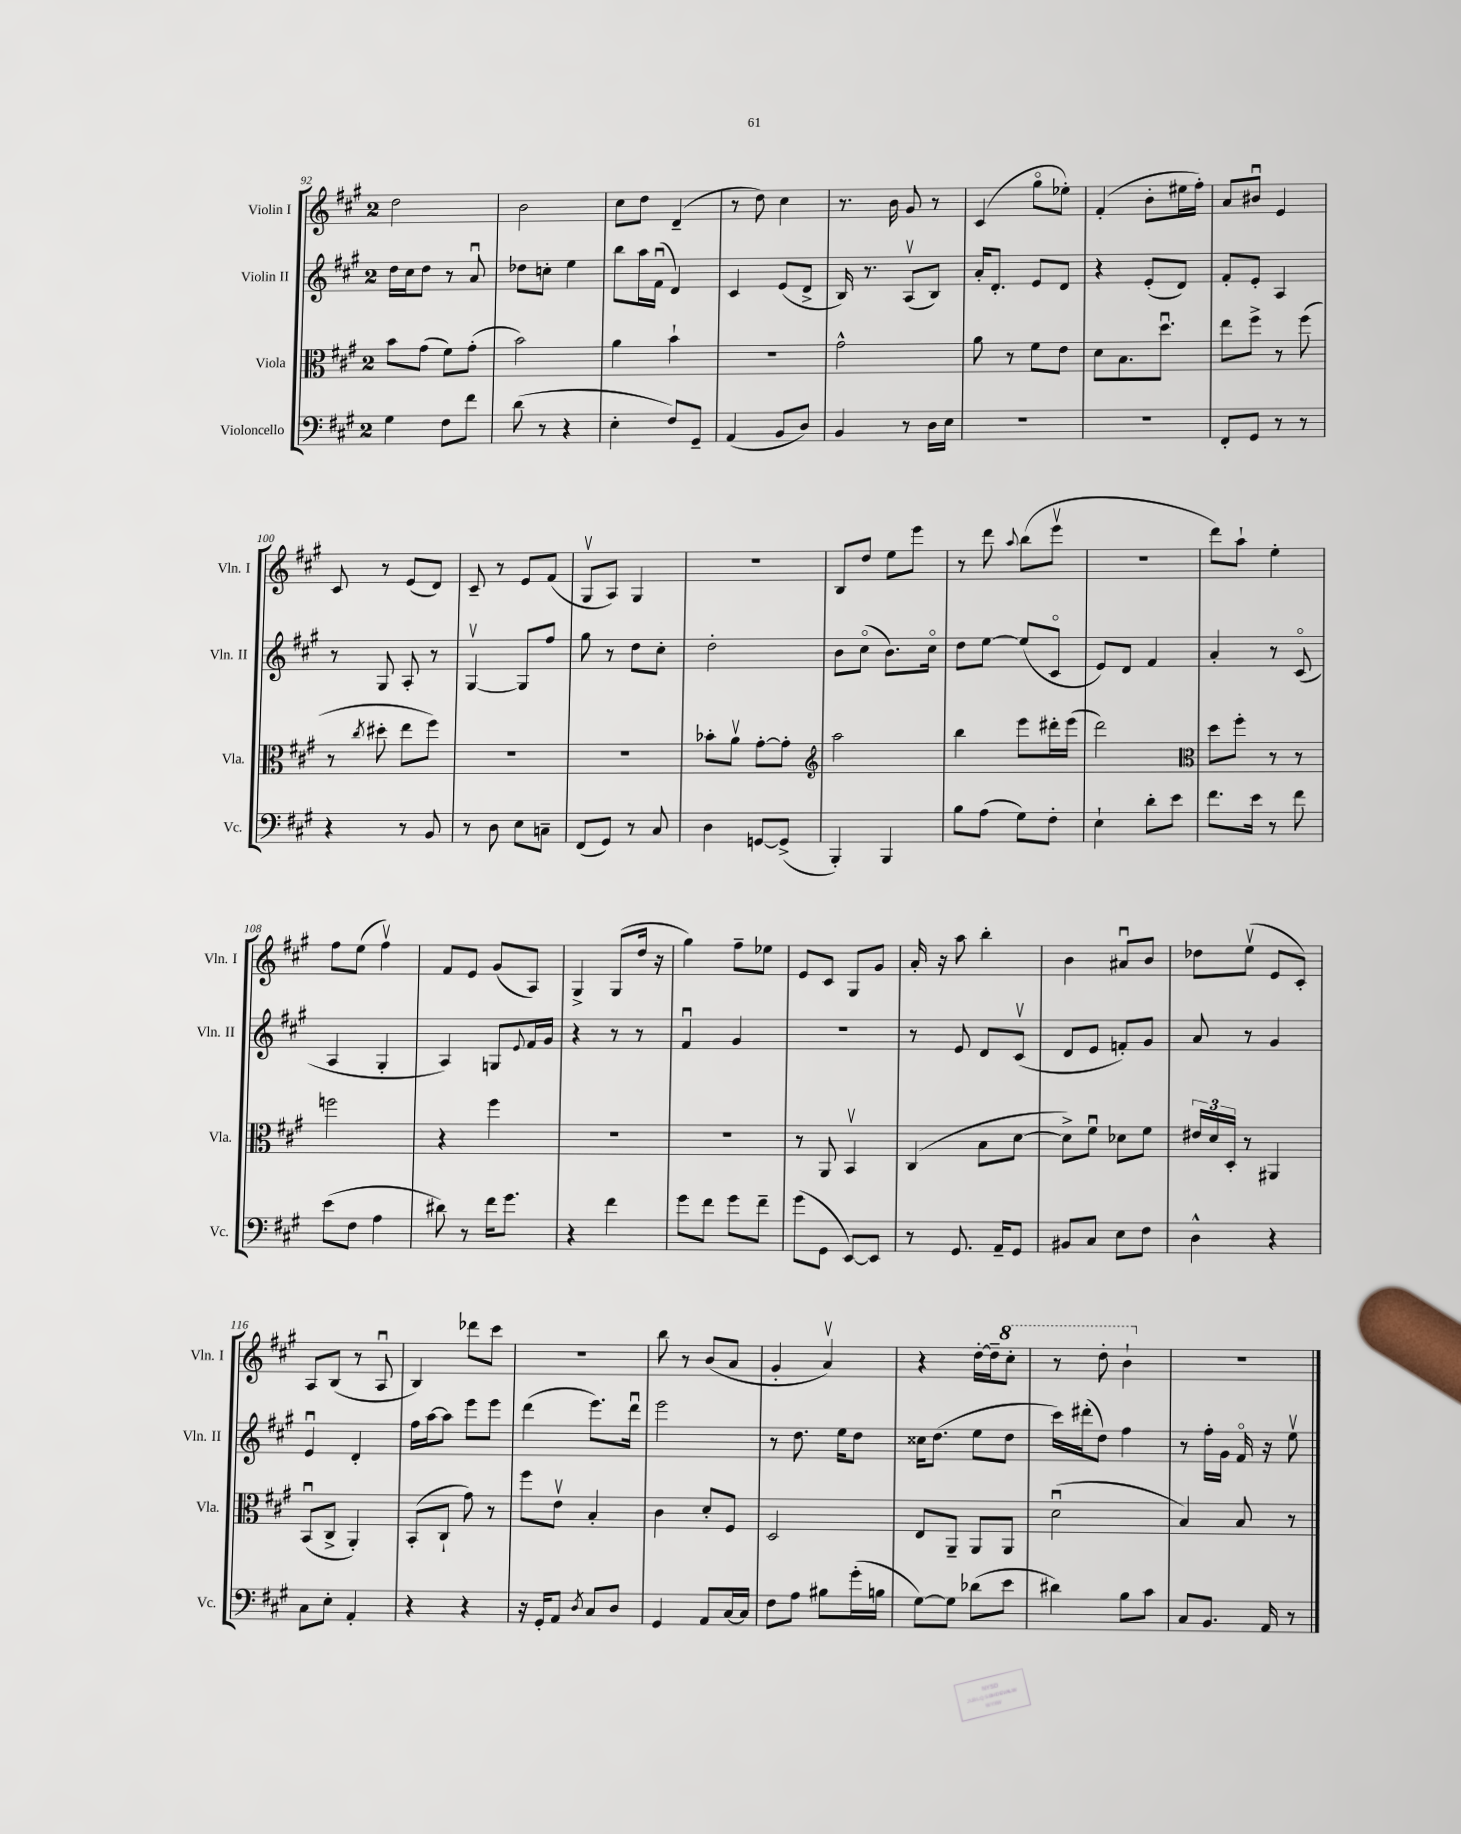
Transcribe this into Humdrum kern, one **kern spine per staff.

**kern	**kern	**kern	**kern
*staff4	*staff3	*staff2	*staff1
*clefF4	*clefC3	*clefG2	*clefG2
*k[f#c#g#]	*k[f#c#g#]	*k[f#c#g#]	*k[f#c#g#]
*M2/4	*M2/4	*M2/4	*M2/4
4G#\	8b\L	16dd\LL	2dd\
.	.	16cc#\J	.
.	(8g#\J	8dd\J	.
8F#\L	8f#\L)	8r	.
8f#\J	(8g#'\J	8au/	.
=	=	=	=
(8d\	2b\)	8dd-\L	2b\
8r	.	8cc'\J	.
4r	.	4ee\	.
=	=	=	=
4E'\	4a\	8bb\L	8cc#\L
.	.	16aa\L	8dd\J
.	.	(16f#u\JJ	.
8F#/L)	4b`\	4d/)	(4d~/
8GG#~/J	.	.	.
=	=	=	=
(4AA/	2r	4c#/	8r
.	.	.	8dd\)
8BB/L	.	(8e/L	4cc#\
8D/J)	.	8d^/J	.
=	=	=	=
4BB/	2g#^^\	16B/)	8.r
.	.	8.r	.
.	.	.	16b\
8r	.	(8Av/L	8g#/
16D\LL	.	8B/J)	8r
16E\JJ	.	.	.
=	=	=	=
2r	8a\	16a'/LK	(4c#/
.	.	8.d'/J	.
.	8r	.	.
.	8f#\L	8e/L	8gg#o\L
.	8e\J	8d/J	8ee-'\J)
=	=	=	=
2r	8d\L	4r	(4f#'/
.	8.B\	.	.
.	.	(8e'/L	8b'\L
.	8.ddu\J	.	.
.	.	8d/J)	16ee#\L
.	.	.	16ff#'\JJ)
=	=	=	=
8FF#'/L	8ee\L	8f#'/L	8a/L
8GG#/J	8ff#^\J	8e'/J	8b#u/J
8r	8r	4A/	4e/
8r	(8ff#\	.	.
=	=	=	=
4r	8r	8r	8c#/
.	8qcc#/	.	.
.	8dd#'\	8G#/	8r
8r	8ee\L	8A'/	(8e/L
8BB/	8ff#\J)	8r	8d/J)
=	=	=	=
8r	2r	[4G#v/	8c#~/
8D\	.	.	8r
8E\L	.	8G#/]L	8e/L
8C~\J	.	8ff#/J	(8f#/J
=	=	=	=
(8FF#/L	2r	8gg#\	8G#v/L
8GG#/J)	.	8r	8A/J)
8r	.	8dd\L	4G#/
8C#/	.	8cc#'\J	.
=	=	=	=
4D\	8b-'\L	2dd'\	2r
.	8av\J	.	.
[8GG/L	[8g#'\L	.	.
(8GG^/]J	8g#'\]J	.	.
=	=	=	=
*	*clefG2	*	*
4BBB'/)	2aa\	8b\L	8B/L
.	.	(8cc#o\J	8dd/J
4BBB/	.	8.b\L)	8ee\L
.	.	.	8eee\J
.	.	16cc#o\Jk	.
=	=	=	=
8B\L	4bb\	8dd\L	8r
(8A\J	.	[8ee\J	8ddd\
.	.	.	8qqaa/
8G#\L)	8eee\L	(8ee/]L	(8bb\L
8F#'\J	16ddd#'\L	8c#o/J	8eeev\J
.	(16eee\JJ	.	.
=	=	=	=
4E`\	2ddd\)	8e/L)	2r
.	.	8d/J	.
8d'\L	.	4f#/	.
8e\J	.	.	.
=	=	=	=
*	*clefC3	*	*
8.f#\L	8dd\L	4a'/	8ddd\L)
.	8ff#'\J	.	8aa`\J
16e\Jk	.	.	.
8r	8r	8r	4ee'\
8f#\	8r	(8c#o/	.
=	=	=	=
(8e\L	2ff\	4A/	8ff#\L
8F#\J	.	.	(8ee\J
4A\	.	4G#'/	4ff#v\)
=	=	=	=
8d#\)	4r	4A/)	8f#/L
8r	.	.	8e/J
16f#\LK	4ff#\	8G/L	(8g#/L
8.g#\J	.	.	.
.	.	8qqe/	.
.	.	16f#/L	8A/J)
.	.	16g#/JJ	.
=	=	=	=
4r	2r	4r	4G#^/
4f#\	.	8r	(8G#/L
.	.	8r	16dd/Jk
.	.	.	16r
=	=	=	=
8g#\L	2r	4f#u/	4gg#\)
8f#\J	.	.	.
8g#\L	.	4g#/	8ff#~\L
8f#~\J	.	.	8ee-\J
=	=	=	=
(8g#\L	8r	2r	8e/L
8GG#\J	8AA/	.	8c#/J
[8EE/L)	4BBv/	.	8G#/L
8EE/]J	.	.	8g#/J
=	=	=	=
8r	(4C#/	8r	16a'/
.	.	.	16r
8.GG#/	.	8e/	8aa\
.	8B\L	8d/L	4bb'\
16AA~/LK	.	.	.
8GG#/J	[8d\J	(8c#v/J	.
=	=	=	=
8BB#/L	8d^\]L)	8d/L	4b\
8C#/J	8f#u\J	8e/J	.
8E\L	8d-\L	8f'/L)	8a#u/L
8F#\J	8f#\J	8g#/J	8b/J
=	=	=	=
4D^^\	24e#/LL	8a/	8dd-\L
.	24d/	.	.
.	24D'/JJ	.	.
.	8r	8r	(8eev\J
4r	4AA#/	4g#/	8e/L
.	.	.	8c#'/J)
=	=	=	=
8C#\L	(8BBu/L	4eu/	8A/L
8E'\J	8C#^/J	.	(8B/J
4AA'/	4AA'/)	4d'/	8r
.	.	.	8Au/
=	=	=	=
4r	(8BB'/L	16ff#\LL	4B/)
.	.	[16aa\J	.
.	8C#`/J	8aa\]J	.
4r	8g#\)	8eee\L	8ddd-\L
.	8r	8eee\J	8ccc#\J
=	=	=	=
16r	8ff#\L	(4ddd\	2r
16GG#'/LK	.	.	.
8AA/J	8ev\J	.	.
8qD/	.	.	.
8C#/L	4B'/	8.eee\L)	.
8D/J	.	.	.
.	.	16dddu\Jk	.
=	=	=	=
4GG#/	4c#\	2eee\	8bb\
.	.	.	8r
8AA/L	8d'/L	.	(8b/L
[16C#/L	8F#/J	.	8a/J
16C#/]JJ	.	.	.
=	=	=	=
8F#\L	2D/	8r	4g#'/
8A\J	.	8.dd\	.
8B#\L	.	.	4av/)
.	.	16ee\LK	.
(16g#'\L	.	8dd\J	.
16B\JJ	.	.	.
=	=	=	=
[8G#\L)	8E/L	16cc##\LK	4r
.	.	(8.dd\J	.
8G#\]J	8AA~/J	.	.
(8d-\L	8AA/L	8ee\L	[16dd'\LL
.	.	.	16dd~\]J
8e\J	8AA/J	8dd\J	8ccc#'\J
=	=	=	=
4d#\)	(2du\	16ccc#\LL)	8r
.	.	(16ddd#'\J	.
.	.	8dd\J)	8ddd'\
8B\L	.	4ff#\	4bb`\
8c#\J	.	.	.
=	=	=	=
8C#/L	4B/)	8r	2r
8.BB/J	.	16ff#'\LL	.
.	.	16g#\JJ	.
.	8B/	16f#o/	.
16AA/	.	16r	.
8r	8r	8eev\	.
==	==	==	==
*-	*-	*-	*-
